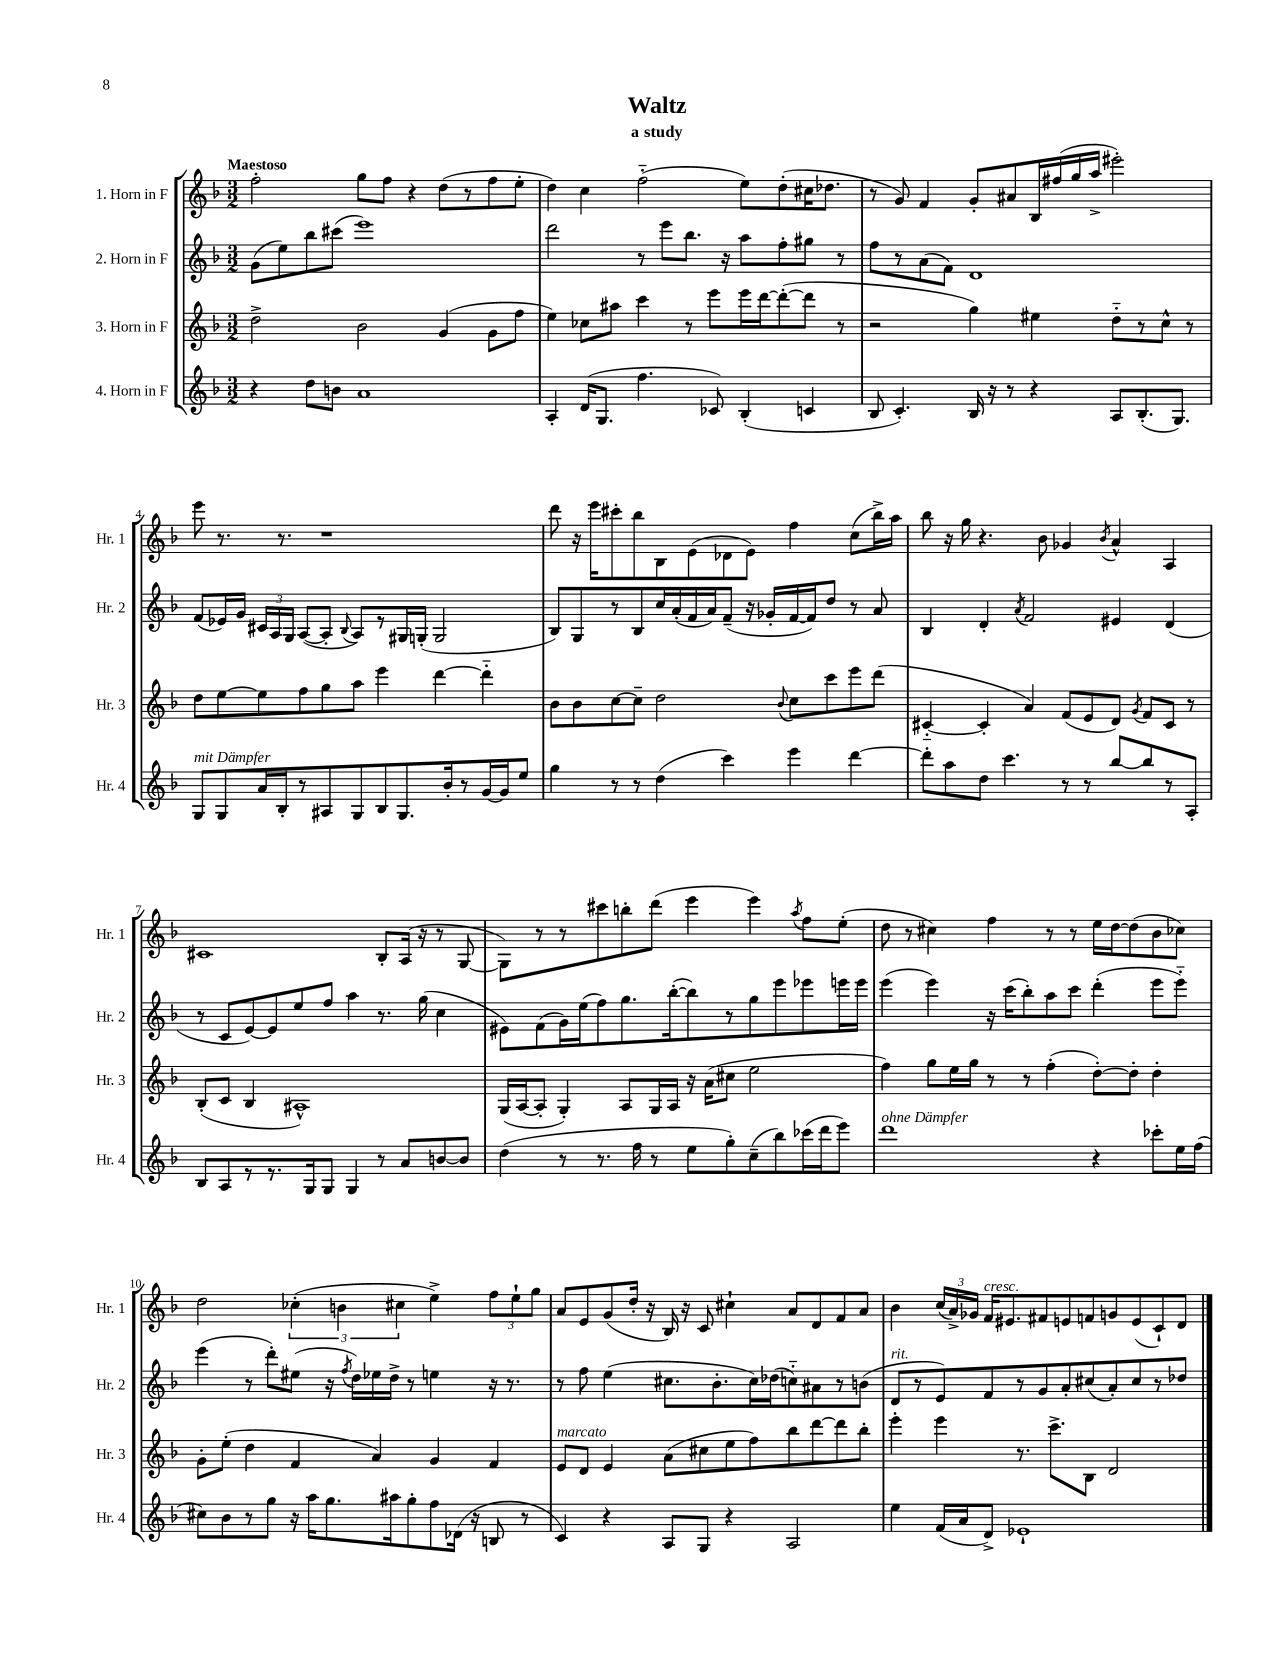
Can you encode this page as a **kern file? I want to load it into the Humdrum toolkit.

**kern	**kern	**kern	**kern
*part4	*part3	*part2	*part1
*staff4	*staff3	*staff2	*staff1
*I"4. Horn in F	*I"3. Horn in F	*I"2. Horn in F	*I"1. Horn in F
*I'Hr. 4	*I'Hr. 3	*I'Hr. 2	*I'Hr. 1
*clefG2	*clefG2	*clefG2	*clefG2
*k[b-]	*k[b-]	*k[b-]	*k[b-]
*M3/2	*M3/2	*M3/2	*M3/2
=1	=1	=1	=1
!	!	!	!LO:TX:a:B:t=Maestoso
4r	2dd^\	(8g\L	2ff'\
.	.	8ee\)	.
8dd\L	.	8bb-\	.
8bn\J	.	(8ccc#X\J	.
1a	2b-\	1eee)	8gg\L
.	.	.	8ff\J
.	.	.	4r
.	(4g/	.	(8dd\L
.	.	.	8r
.	8g\L	.	8ff\
.	8ff\J	.	8ee'\J
=2	=2	=2	=2
4A'/	4ee\)	2ddd\	4dd\)
(16d/KL	8cc-X\L	.	4cc\
8.G/J	.	.	.
.	8aa#X\J	.	.
4.ff\	4ccc\	8r	(2ff\
.	.	8eee\L	.
.	8r	8.bb-\J	.
8c-X/)	8eee\L	.	.
.	.	16r	.
(4B-'/	16eee\L	8aa\L	8ee\L)
.	[16ddd\J	.	.
.	(8ddd'\_	8ff'\	(8dd'\
4cn/	8ddd\J]	8gg#X\J	16cc#X\K
.	.	.	8.dd-X\J
.	8r	8r	.
=3	=3	=3	=3
8B-/	2r	8ff\L	8r
4.c'/)	.	8r	8g/)
.	.	(8a\	4f/
.	.	8f\J)	.
16B-/	4gg\)	1d	8g'/L
16r	.	.	.
8r	.	.	8a#X/
4r	4ee#X\	.	16B-/L
.	.	.	(16ff#X/
.	.	.	16gg/
.	.	.	16aa^/JJ
8A/L	8dd\L	.	2eee#X'\)
(8.B-'/	8r	.	.
.	8cc^^\J	.	.
8.G/J)	.	.	.
.	8r	.	.
!!LO:LB:g=z
=4	=4	=4	=4
!LO:TX:a:i:t=mit Dämpfer	!	!	!
8G/L	8dd\L	(8f/L	8eee\
8G/	[8ee\	16e-X/L)	8.r
.	.	16g/JJ	.
16a/L	8ee\]	24c#X/LL	.
.	.	24A/	.
16B-'/J	.	.	8.r
.	.	24G/JJ	.
8r	8ff\	([8A/L	.
8A#X/	8gg\	8A'/J]	1r
.	.	8qqB-/	.
8G/	8aa\J	8A/L)	.
8B-/	4eee\	8r	.
8.G/	.	16G#X/L	.
.	.	(16Gn'/JJ	.
.	[4ddd\	2G/	.
16b-'/k	.	.	.
8r	.	.	.
[16g/L	4ddd\]	.	.
16g/J]	.	.	.
8ee/J	.	.	.
=5	=5	=5	=5
4gg\	8b-\L	8B-/L)	8ddd\
.	8b-\	8G/	16r
.	.	.	16eee\KL
8r	[8cc\	8r	8ccc#X'\
8r	8cc~\J]	8B-/	8bb-\
(4dd\	2dd\	16cc/L	8B-\
.	.	(16a'/	.
.	.	16f/	(8e\
.	.	16a/J)	.
4ccc\)	.	(8f~/J	8d-X\
.	.	16r	8e\J)
.	.	16g-X'/LL	.
.	8qqb-/	.	.
4eee\	8cc\L	[16f/	4ff\
.	.	16f/J])	.
.	8ccc\	8dd/J	.
[4ddd\	8eee\	8r	(8cc\L
.	(8ddd\J	8a/	16bb-^\L)
.	.	.	16aa\JJ
=6	=6	=6	=6
8ddd'\L]	[4c#X/	4B-/	8bb-\
8aa\	.	.	16r
.	.	.	16gg\
8dd\J	4c#'/]	4d'/	4.r
4.ccc\	.	.	.
.	.	8qa/	.
.	4a/)	2f/	.
.	.	.	8b-\
8r	(8f/L	.	4g-X/
8r	8e/	.	.
.	.	.	8qb-/
[8bb-/L	8d/J)	4e#X/	4a^^/
.	8qg/	.	.
8bb-/]	8f/L	.	.
8r	8c#/J	(4d/	4A/
8A'/J	8r	.	.
!!LO:LB:g=z
=7	=7	=7	=7
8B-/L	(8B-'/L	8r	1c#X
8A/	8c/J	8c/L	.
8r	4B-/	[8e/)	.
8.r	.	8e/]	.
.	1A#X^^)	8ee/	.
16G/k	.	.	.
8G/J	.	8ff/J	.
4G/	.	4aa\	.
8r	.	8.r	8B-'/L
8a/L	.	.	(16A/Jk
.	.	(16gg\	16r
[8bn/	.	4cc\	8r
8b/J]	.	.	[8G/
=8	=8	=8	=8
(4dd\	(16G/LL	8e#X\L)	8G\L])
.	[16A/J	.	.
.	8A'/J]	(8f\	8r
8r	4G'/)	16g\L)	8r
.	.	(16ee\J	.
8.r	.	8ff\)	8ccc#X\
.	8A/L	8.gg\	8bbn'\
16ff\	.	.	.
8r	16G/L	.	(8ddd\J
.	16A/JJ	([16bb-'\k	.
8ee\L	16r	8bb-\])	4eee\
.	(16a\KL	.	.
8gg'\)	8cc#X\J	8r	.
(8cc~\	2ee\	8gg\	4eee\)
8bb-\)	.	8eee\	.
.	.	.	8qaa/
(16ccc-X\L	.	8eee-X\	8ff\L
16ddd\J	.	.	.
8eee\J)	.	16eeen\L	(8ee'\J
.	.	16eee\JJ	.
=9	=9	=9	=9
!LO:TX:a:i:t=ohne Dämpfer	!	!	!
1ddd	4ff\)	(4eee\	8dd\
.	.	.	8r
.	8gg\L	4eee\)	4cc#X\)
.	16ee\L	.	.
.	16gg\JJ	.	.
.	8r	16r	4ff\
.	.	(16ccc\KL	.
.	8r	8bb-'\)	.
.	(4ff'\	8aa\	8r
.	.	8ccc\J	8r
4r	[8dd'\L)	(4ddd'\	16ee\LL
.	.	.	[16dd\J
.	8dd'\J]	.	(8dd\]
8ccc-X'\L	4dd'\	8eee\L	8b-\
16ee\L	.	8eee\J)	8cc-X\J)
(16ff\JJ	.	.	.
!!LO:LB:g=z
=10	=10	=10	=10
8cc#X\L)	8g'\L	(4eee\	2dd\
8b-\	(8ee'\J	.	.
8r	4dd\	8r	.
8gg\J	.	8ddd'\L)	.
16r	4f/	(8ee#X\J	(6cc-X'\
16aa\KL	.	.	.
8.gg\	.	16r	.
.	.	.	6bn\
.	.	8qff/	.
.	.	16dd\LL)	.
.	4a/)	16ee-X\	.
16aa#X\k	.	16dd^\JJ	.
.	.	.	6cc#X\
8gg'\	.	8r	.
8ff\	4g/	4een\	4ee^\)
(16d-X\Jk	.	.	.
16r	.	.	.
8Bn/	4f/	16r	12ff\L
.	.	8.r	.
.	.	.	12ee`\
8r	.	.	.
.	.	.	12gg\J
=11	=11	=11	=11
!	!LO:TX:a:i:t=marcato	!	!
4c/)	8e/L	8r	8a/L
.	8d/J	8ff\	8e/
4r	4e/	(4ee\	(8g/
.	.	.	16dd'/Jk
.	.	.	16r
8A/L	(8a\L	8.cc#X\L	16B-/)
.	.	.	16r
8G/J	8cc#X\	.	8c/
.	.	8.b-'\	.
4r	8ee\	.	4cc#X`\
.	8ff\)	16cc#\L)	.
.	.	(16dd-X\J	.
2A/	8bb-\	8ccn\)	8a/L
.	[8ddd\	8a#X\	8d/
.	8ddd\]	8r	8f/
.	8bb-'\J	(8bn\J	8a/J
=12	=12	=12	=12
!	!	!LO:TX:a:i:t=rit.	!
4ee\	4eee'\	8d/L	4b-\
.	.	8r	.
(16f/LL	4eee\	8e/)	(24cc/LL
.	.	.	24a^/)
16a/J	.	.	.
.	.	.	24g-X/JJ
!	!	!	!LO:TX:a:i:t=cresc.
8d^/J)	.	8f/	16f/KL
.	.	.	8.e#X/
1e-X`	8.r	8r	.
.	.	8g/	8f#X/
.	8.ccc^\L	.	.
.	.	8a'/	8en/
.	8B-\J	(8cc#X/	8fn/
.	2d/	8a'/)	8gn/
.	.	8cc#/	(8e/
.	.	8r	8c`/)
.	.	8dd-X/J	8d/J
==	==	==	==
*-	*-	*-	*-
